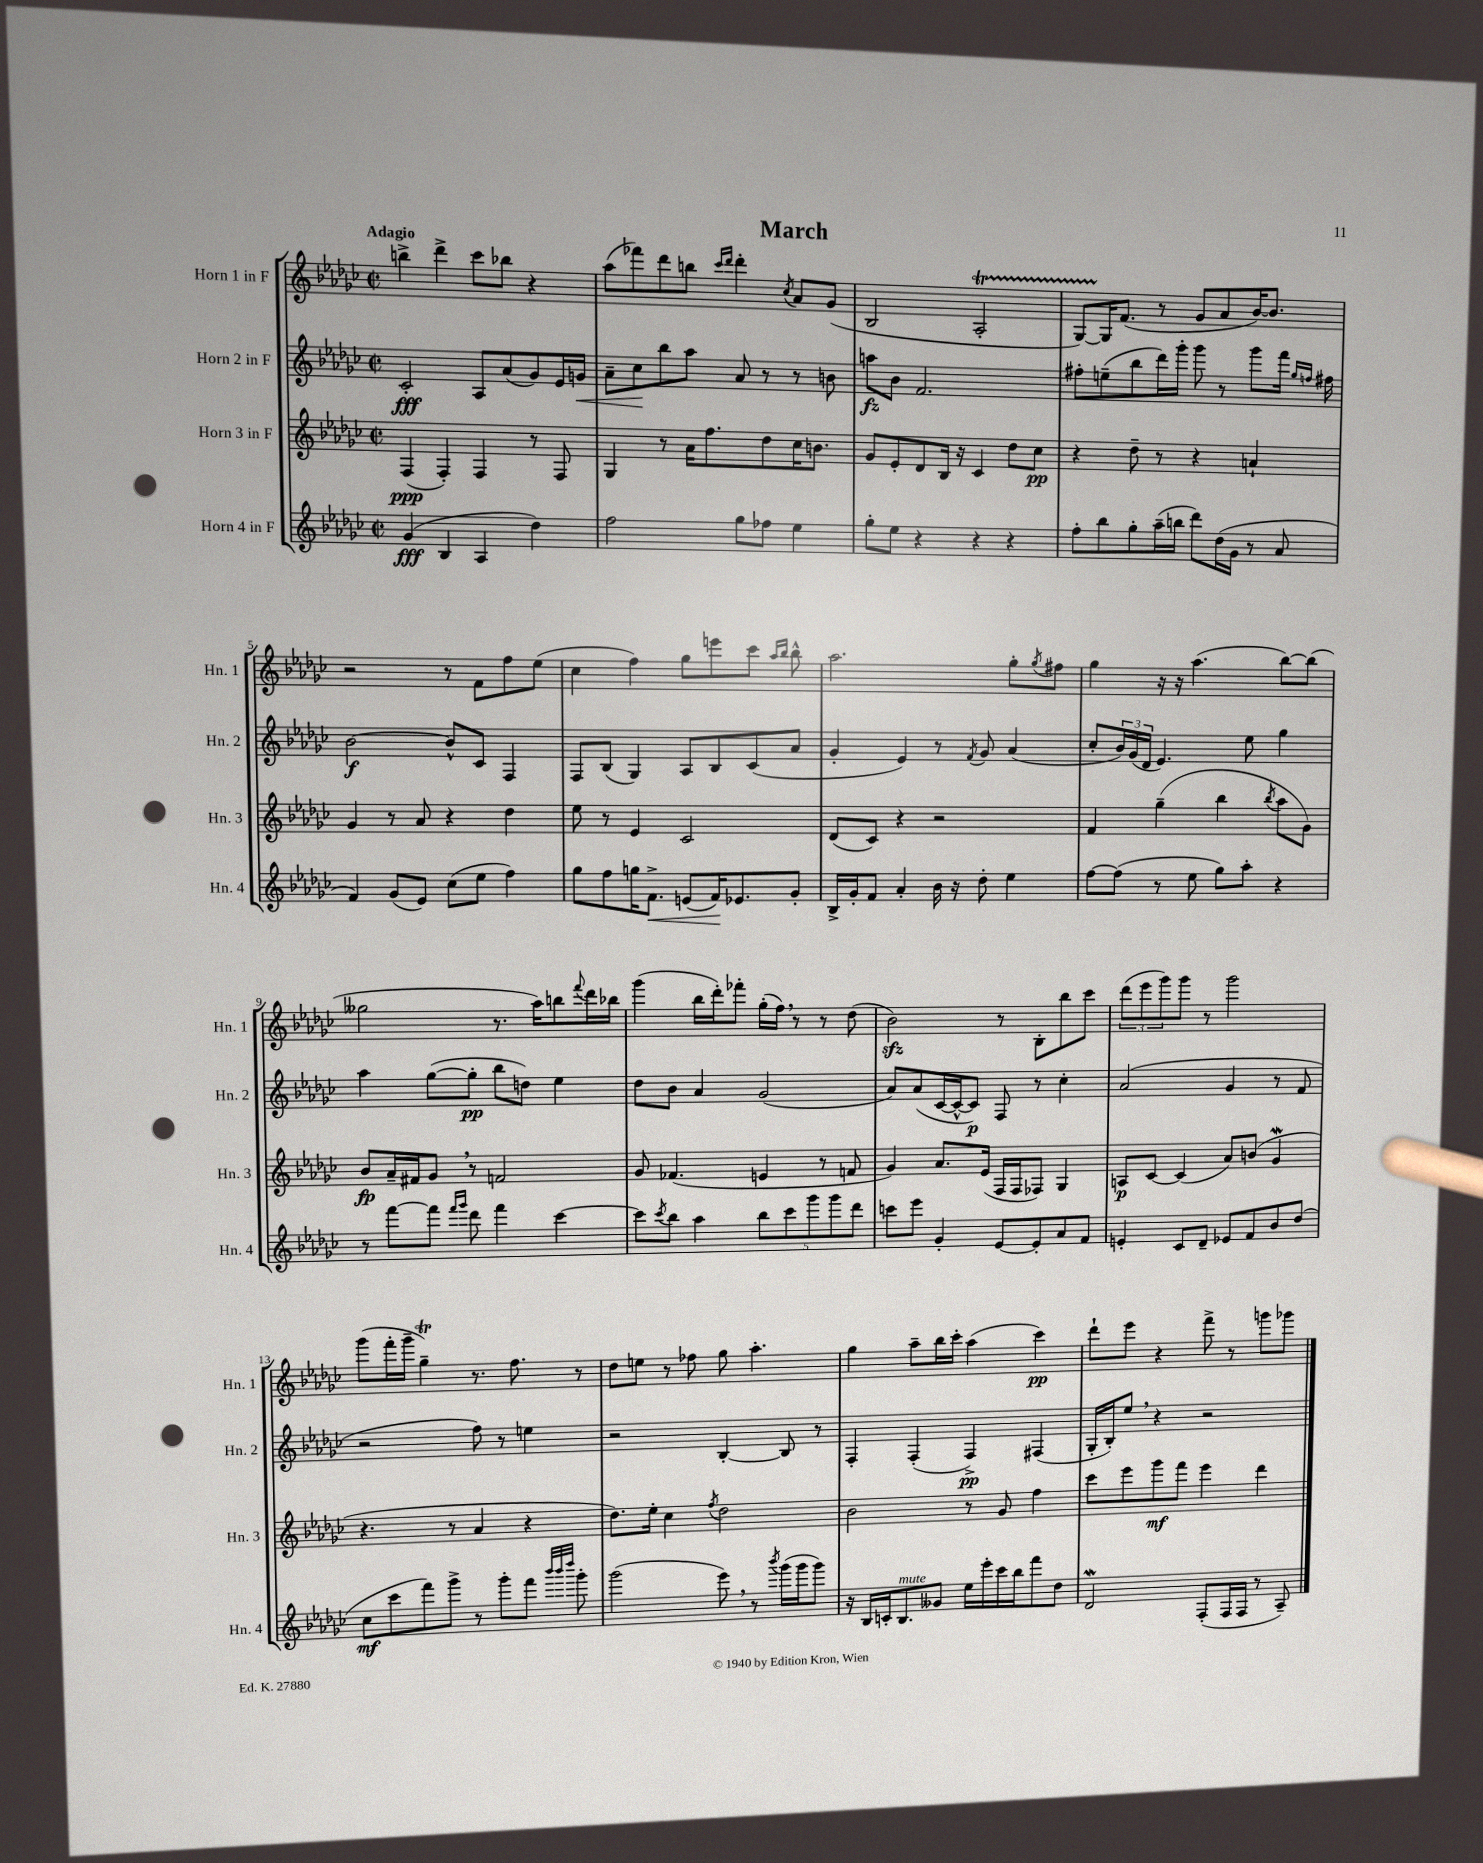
\header { title = "March" }
<<
\new StaffGroup <<
\new Staff = "s0" \with { instrumentName = "Horn 1 in F" shortInstrumentName = "Hn. 1" } {
    \clef treble \key ges \major \defaultTimeSignature \time 2/2 \tempo "Adagio"
    b''4-> des'''4-> ces'''8 bes''8 r4 |
    aes''8( fes'''8) des'''8 b''8 \grace { ces'''16 des'''16 } des'''4-. \acciaccatura { ces''8 } aes'8 ges'8( |
    bes2 aes2-.\startTrillSpan |
    ges8~) ges16\stopTrillSpan f'8.( r8 ges'8 aes'8 bes'16~) bes'8. |
    r2 r8 f'8 f''8 ees''8( |
    ces''4 f''4) ges''8 e'''8 ces'''8 \grace { aes''16 bes''16 } bes''8-^ |
    aes''2. ges''8-. \acciaccatura { ges''8 } fis''8 |
    ges''4 r16 r16 aes''4.( bes''8~) bes''8( |
    geses''2 r8. aes''16) b''8 \appoggiatura { f'''8 } des'''16 bes''16 |
    ges'''4( bes''16 des'''16-.) fes'''8-. ges''16-.( f''16) \breathe r8 r8 des''8( |
    bes'2\sfz) r8 bes8-. bes''8 ces'''8 |
    \tuplet 3/2 { des'''8( ees'''8 ges'''8) } ges'''8 r8 ges'''2 |
    ges'''8( f'''16-. ges'''16-- ges''4--\trill) r8. f''8. r8 |
    des''8 e''8 r8 fes''8 ges''8 aes''4.-. |
    ges''4 aes''8-- bes''16 ces'''16-. aes''4( ces'''4\pp) |
    des'''8-! ees'''8 r4 f'''8-> r8 g'''8 ges'''8 \bar "|." |
}
\new Staff = "s1" \with { instrumentName = "Horn 2 in F" shortInstrumentName = "Hn. 2" } {
    \clef treble \key ges \major \defaultTimeSignature \time 2/2
    ces'2-.\fff aes8 aes'8( ges'8) ees'16 g'16\< |
    aes'8-- ces''8\! bes''8 aes''8 aes'8 r8 r8 b'8 |
    a''8\fz bes'8 f'2. |
    fis''8-. e''8--( bes''8 des'''16) ges'''16-. ges'''8 r8 ges'''8 f'''16 \grace { ges''16 f''16 } fis''16 |
    bes'2~\f bes'8-^ ces'8 f4 |
    f8 bes8( ges4) aes8 bes8 ces'8( aes'8 |
    ges'4-. ees'4) r8 \acciaccatura { f'8 } ges'8 aes'4( |
    ces''8-. \tuplet 3/2 { bes'16) ges'16( des'16 } ees'4.) ees''8 ges''4 |
    aes''4 ges''8~( ges''8-.\pp bes''8 d''8) ees''4 |
    des''8 bes'8 aes'4 ges'2( |
    aes'8) aes'8( ces'16~ ces'16~-^ ces'8\p) f8 r8 ces''4-. |
    aes'2( ges'4 r8 f'8 |
    r2 f''8) r8 e''4 |
    r2 bes4~-. bes8 r8 |
    f4-. f4-.( f4->\pp) fis4( |
    ges16-. bes16-.) ees''8 \breathe r4 r2 \bar "|." |
}
\new Staff = "s2" \with { instrumentName = "Horn 3 in F" shortInstrumentName = "Hn. 3" } {
    \clef treble \key ges \major \defaultTimeSignature \time 2/2
    f4\ppp( f4-.) f4 r8 f8 |
    ges4 r8 aes'16 f''8. des''8 ces''16 b'8. |
    ges'8 ees'8-. des'8 bes16 r16 ces'4 des''8 ces''8\pp |
    r4 des''8-- r8 r4 a'4-! |
    ges'4 r8 aes'8 r4 des''4 |
    ees''8 r8 ees'4 ces'2 |
    des'8( ces'8) r4 r2 |
    f'4 ges''4--( bes''4 \acciaccatura { bes''8 } aes''8 ges'8) |
    bes'8\fp aes'16-- fis'16 ges'8 \breathe r8 f'2 |
    ges'8 fes'4.( e'4 r8 f'8 |
    ges'4) aes'8. ees'16( f16 f16 fes8) ges4 |
    a8\p ces'8~ ces'4( aes'8) b'8( ges'4\mordent |
    r4. r8 aes'4 r4 |
    des''8.) ees''16-. ces''4 \acciaccatura { f''8 } des''2 |
    bes'2 r8 ges'8 f''4 |
    ces'''8 ees'''8 ges'''8\mf f'''8 ees'''4 des'''4 \bar "|." |
}
\new Staff = "s3" \with { instrumentName = "Horn 4 in F" shortInstrumentName = "Hn. 4" } {
    \clef treble \key ges \major \defaultTimeSignature \time 2/2
    ges'4\fff( bes4 aes4 des''4) |
    f''2 ges''8 fes''8 ees''4 |
    ges''8-. ees''8 r4 r4 r4 |
    f''8-. bes''8 ges''8-. aes''16--( b''16 des'''8) des''16( ges'16 r8 aes'8 |
    f'4) ges'8( ees'8) ces''8( ees''8 f''4) |
    ges''8 f''8 g''16 f'8.->\< e'8( f'16\!) ees'8. ges'8-. |
    bes16-> ges'16-. f'8 aes'4-. bes'16 r16 des''8-. ees''4 |
    f''8~ f''8( r8 ees''8 ges''8) aes''8-. r4 |
    r8 f'''8~ f'''8 \grace { f'''16 ges'''16 } des'''8 f'''4 ces'''4~ |
    ces'''8 \acciaccatura { ces'''8 } bes''8 aes''4 \tuplet 5/4 { bes''8 ces'''8 ges'''8 ges'''8 des'''8 } |
    c'''8 ees'''8 ges'4-. ees'8~ ees'8-. aes'8 f'8 |
    e'4-. ces'8 des'8-- ees'8 f'8 bes'8 des''8( |
    ces''8\mf ces'''8 f'''8) ges'''8-> r8 ges'''8-. f'''8 \grace { bes'''32 bes'''32 des''''32 } ges'''8-. |
    ges'''2( ees'''8) \breathe r8 \acciaccatura { bes'''8 } ges'''16( ges'''16 ges'''8) |
    r16 bes16 c'16-. bes8.^\markup { \italic "mute" } geses'8 ees''16 ees'''16-. ces'''16 bes''16 f'''8 des''8 |
    des'2\mordent f8-.( f16 f16 r8 aes8--) \bar "|." |
}
>>
>>
